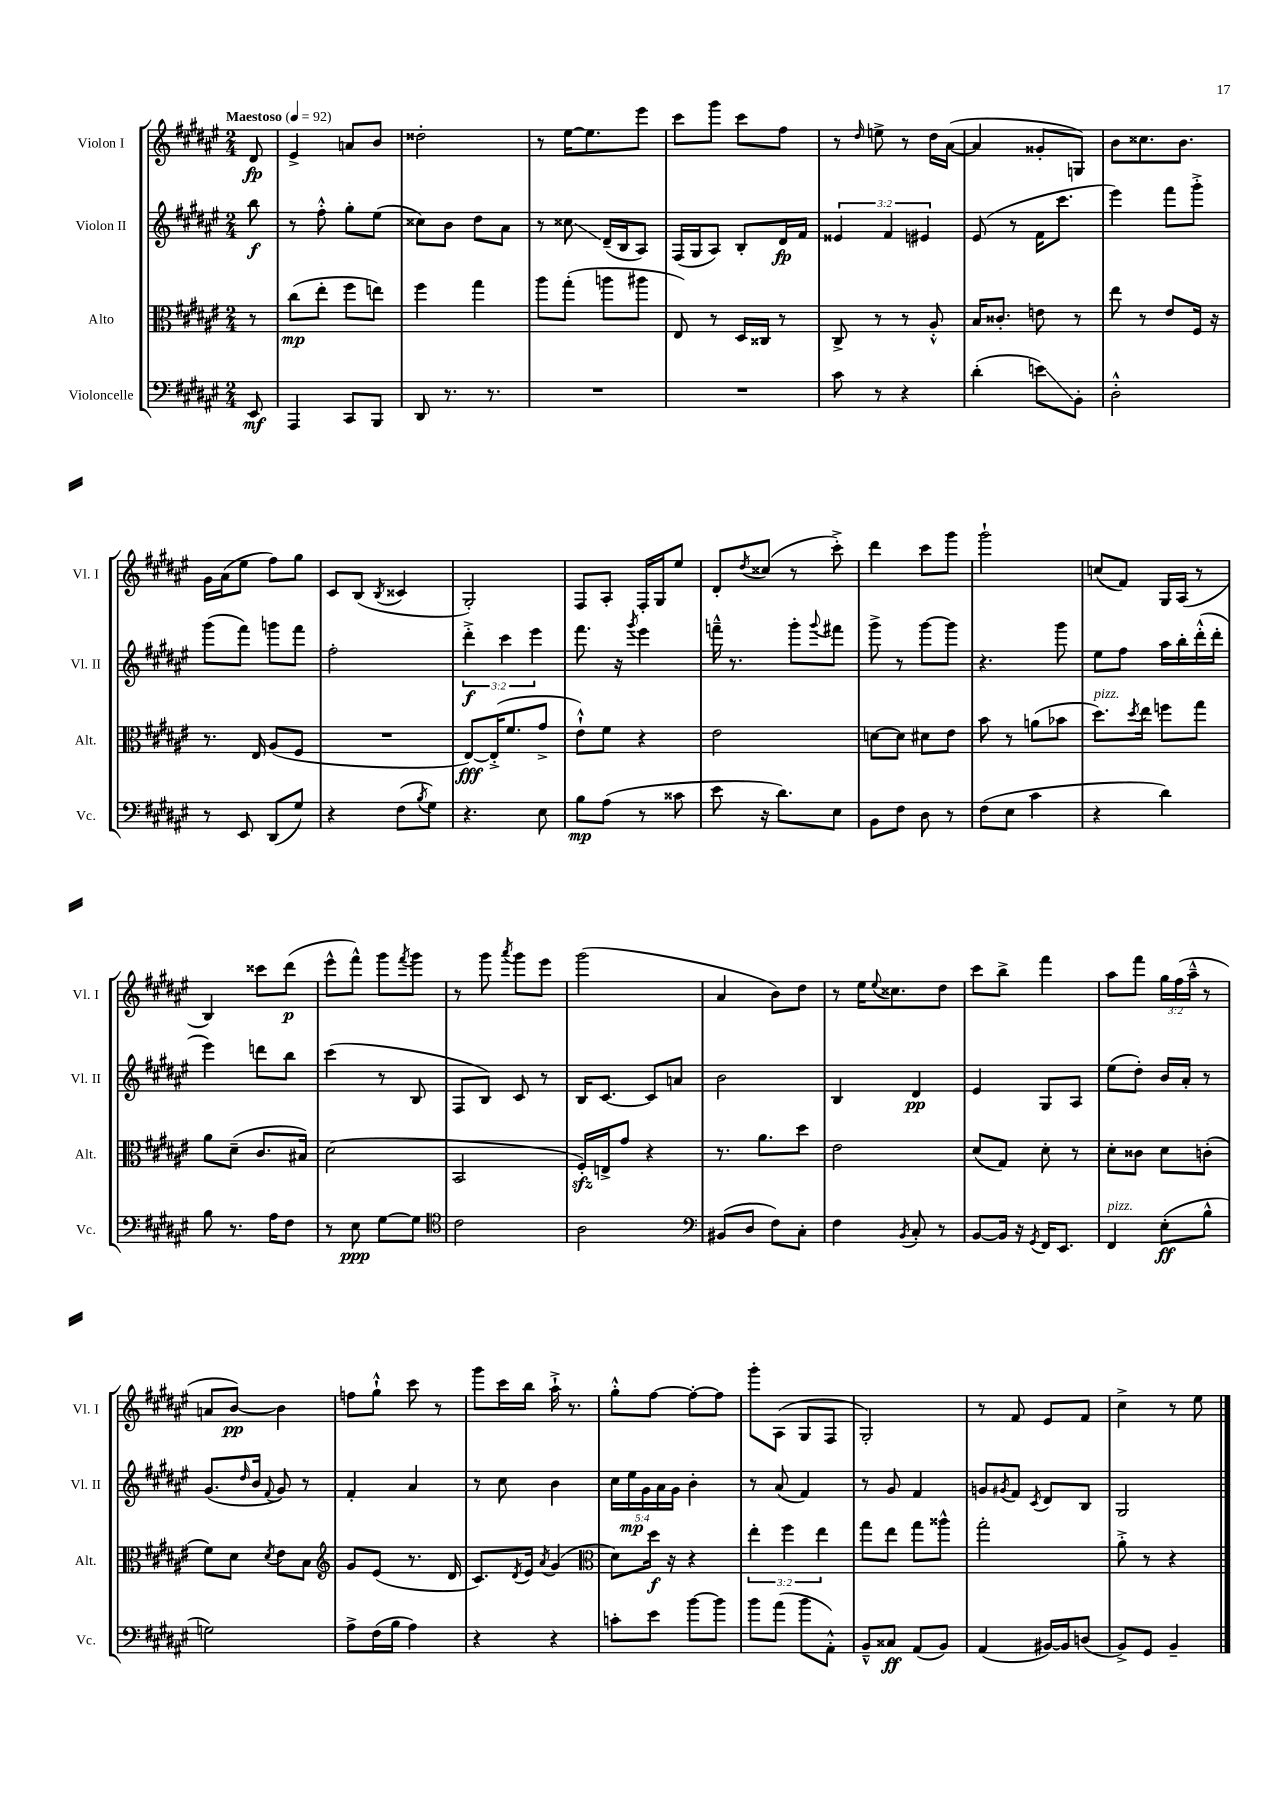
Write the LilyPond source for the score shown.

<<
\new StaffGroup <<
\new Staff = "s0" \with { instrumentName = "Violon I" shortInstrumentName = "Vl. I" } {
    \clef treble \key fis \major \numericTimeSignature \time 2/4 \override Staff.TupletNumber.text = #tuplet-number::calc-fraction-text \partial 8 \tempo "Maestoso" 4 = 92
    dis'8\fp |
    eis'4-> a'8 b'8 |
    disis''2-. |
    r8 eis''16~ eis''8. eis'''8 |
    cis'''8 gis'''8 cis'''8 fis''8 |
    r8 \grace { dis''16 } e''8-> r8 dis''16 ais'16~( |
    ais'4 gisis'8-. g8) |
    b'8 cisis''8. b'8. |
    gis'16 ais'16( eis''8 fis''8) gis''8 |
    cis'8 b8( \acciaccatura { b8 } cisis'4 |
    gis2-.) |
    fis8 ais8-. fis16-. gis16 eis''8 |
    dis'8-. \acciaccatura { dis''8 } cisis''8( r8 cis'''8-.->) |
    dis'''4 cis'''8 gis'''8 |
    gis'''2-! |
    c''8( fis'8) gis16 ais16( r8 |
    b4) cisis'''8 dis'''8\p( |
    eis'''8-^ fis'''8-^) gis'''8 \acciaccatura { fis'''8 } gis'''8 |
    r8 gis'''8 \acciaccatura { ais'''8 } gis'''8 eis'''8 |
    gis'''2( |
    ais'4 b'8) dis''8 |
    r8 eis''16 \appoggiatura { eis''8 } cisis''8. dis''8 |
    cis'''8 b''8-> fis'''4 |
    ais''8 fis'''8 \tuplet 3/2 { gis''16 fis''16( ais''16---^ } r8 |
    a'8 b'8~\pp) b'4 |
    f''8 gis''8-!-^ cis'''8 r8 |
    gis'''8 cis'''16 b''16 ais''16-!-> r8. |
    gis''8-.-^ fis''8~ fis''8~-. fis''8 |
    gis'''8-. ais8( gis8 fis8 |
    gis2-.) |
    r8 fis'8 eis'8 fis'8 |
    cis''4-> r8 eis''8 \bar "|." |
}
\new Staff = "s1" \with { instrumentName = "Violon II" shortInstrumentName = "Vl. II" } {
    \clef treble \key fis \major \numericTimeSignature \time 2/4 \override Staff.TupletNumber.text = #tuplet-number::calc-fraction-text \partial 8
    b''8\f |
    r8 fis''8-.-^ gis''8-. eis''8( |
    cisis''8) b'8 dis''8 ais'8 |
    r8 cisis''8\glissando dis'16--( b16 ais8) |
    fis16( gis16 ais8) b8-. dis'16\fp fis'16 |
    \tuplet 3/2 { eisis'4 fis'4 eis'4 } |
    eis'8( r8 fis'16 cis'''8. |
    eis'''4) fis'''8 gis'''8-.-> |
    gis'''8( fis'''8) g'''8 fis'''8 |
    fis''2-. |
    \tuplet 3/2 { dis'''4-.->\f cis'''4 eis'''4 } |
    fis'''8. r16 \acciaccatura { gis'''8 } eis'''4 |
    f'''16---^ r8. gis'''8-. \appoggiatura { gis'''8 } fis'''8 |
    gis'''8-> r8 gis'''8~ gis'''8 |
    r4. gis'''8 |
    eis''8 fis''8 ais''16 b''16-. dis'''16-.-^( dis'''16-. |
    eis'''4) d'''8 b''8 |
    cis'''4( r8 b8 |
    fis8 b8) cis'8 r8 |
    b16 cis'8.~ cis'8 a'8 |
    b'2 |
    b4 dis'4\pp |
    eis'4 gis8 ais8 |
    eis''8( dis''8-.) b'16 ais'16-. r8 |
    gis'8.( \grace { dis''16 } b'16 \appoggiatura { fis'8 } gis'8) r8 |
    fis'4-. ais'4 |
    r8 cis''8 b'4 |
    \tuplet 5/4 { cis''16 eis''16\mp gis'16 ais'16 gis'16 } b'4-. |
    r8 ais'8( fis'4) |
    r8 gis'8 fis'4 |
    g'8 \acciaccatura { gis'8 } fis'8 \acciaccatura { cis'8 } dis'8 b8 |
    gis2 \bar "|." |
}
\new Staff = "s2" \with { instrumentName = "Alto" shortInstrumentName = "Alt." } {
    \clef alto \key fis \major \numericTimeSignature \time 2/4 \override Staff.TupletNumber.text = #tuplet-number::calc-fraction-text \partial 8
    r8 |
    cis''8\mp( eis''8-. fis''8 e''8) |
    fis''4 gis''4 |
    ais''8 gis''8-.( a''8 ais''8 |
    eis8) r8 dis16 cisis16 r8 |
    cis8-> r8 r8 ais8-.-^ |
    b16 cisis'8.-. e'8 r8 |
    eis''8 r8 eis'8 fis16 r16 |
    r8. eis16 ais8( fis8 |
    R2 |
    eis8~\fff) eis16-.->( fis'8. gis'8-> |
    eis'8-!-^) fis'8 r4 |
    eis'2 |
    d'8~ d'8 dis'8 eis'8 |
    b'8 r8 a'8( bes'8 |
    dis''8.^\markup { \italic "pizz." }) \acciaccatura { dis''8 } eis''16 f''8 gis''8 |
    ais'8 dis'8--( cis'8. bis16) |
    dis'2( |
    b,2 |
    fis16-.\sfz) e16-> gis'8 r4 |
    r8. ais'8. dis''8 |
    eis'2 |
    dis'8( gis8) dis'8-. r8 |
    dis'8-. cisis'8 dis'8 c'8-.( |
    fis'8) dis'8 \acciaccatura { dis'8 } eis'8 b8 |
    \clef treble gis'8 eis'8( r8. dis'16 |
    cis'8.) \acciaccatura { dis'8 } eis'16 \acciaccatura { ais'8 } gis'4( |
    \clef alto dis'8) dis''16\f r16 r4 |
    \tuplet 3/2 { eis''4-. fis''4 eis''4 } |
    gis''8 eis''8 gis''8 aisis''8-^ |
    gis''2-. |
    ais'8-.-> r8 r4 \bar "|." |
}
\new Staff = "s3" \with { instrumentName = "Violoncelle" shortInstrumentName = "Vc." } {
    \clef bass \key fis \major \numericTimeSignature \time 2/4 \partial 8
    eis,8\mf |
    ais,,4 cis,8 b,,8 |
    dis,8 r8. r8. |
    R2 |
    R2 |
    cis'8 r8 r4 |
    dis'4-.( e'8\glissando) b,8-. |
    dis2-.-^ |
    r8 eis,8 dis,8( gis8) |
    r4 fis8( \acciaccatura { b8 } gis8) |
    r4. eis8 |
    b8\mp ais8( r8 cisis'8 |
    eis'8 r16 dis'8.) eis8 |
    b,8 fis8 dis8 r8 |
    fis8( eis8 cis'4 |
    r4 dis'4) |
    b8 r8. ais16 fis8 |
    r8 eis8\ppp gis8~ gis8 |
    \clef tenor cis'2 |
    ais2 |
    \clef bass bis,8( dis8 fis8) cis8-. |
    fis4 \acciaccatura { b,8 } cis8-. r8 |
    b,8~ b,16 r16 \acciaccatura { gis,8 } fis,16 eis,8. |
    fis,4^\markup { \italic "pizz." } eis8-.\ff( b8-^ |
    g2) |
    ais8-> fis16( b16 ais4) |
    r4 r4 |
    c'8-. eis'8 b'8~ b'8 |
    b'8 ais'8( b'8 ais,8-.-^) |
    b,8---^ cisis8\ff ais,8( b,8) |
    ais,4( bis,16~) bis,16 d8( |
    b,8->) gis,8 b,4-- \bar "|." |
}
>>
>>
\layout { \context { \Score \remove "Bar_number_engraver" } }
